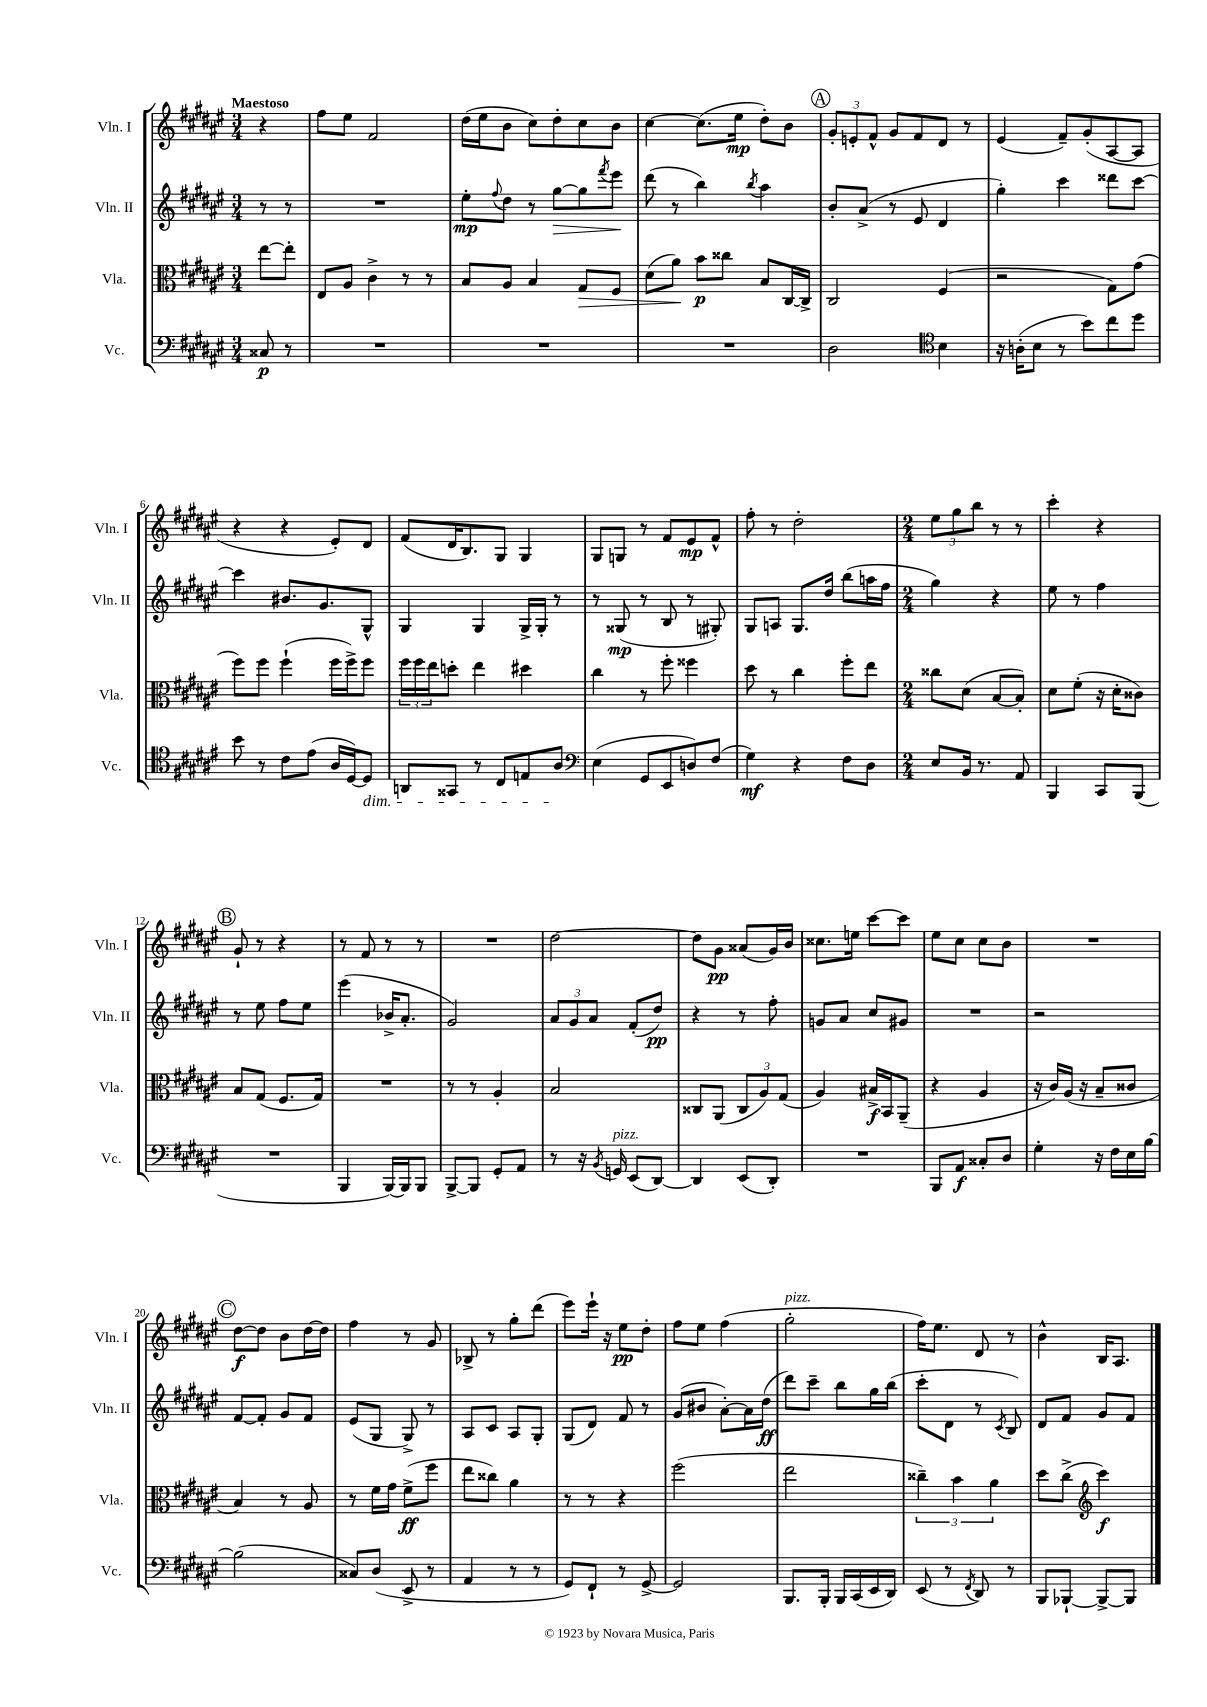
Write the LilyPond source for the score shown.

<<
\new StaffGroup <<
\new Staff = "s0" \with { instrumentName = "Vln. I" shortInstrumentName = "Vln. I" } {
    \clef treble \key fis \major \numericTimeSignature \time 3/4 \partial 4 \tempo "Maestoso"
    r4 |
    fis''8 eis''8 fis'2 |
    dis''16( eis''16 b'8 cis''8) dis''8-. cis''8 b'8 |
    cis''4~ cis''8.( eis''16\mp dis''8-.) b'8 |
    \mark \markup { \circle "A" } \tuplet 3/2 { gis'8-. e'8-. fis'8-^ } gis'8 fis'8 dis'8 r8 |
    eis'4( fis'8--) gis'8-.( ais8~ ais8 |
    r4 r4 eis'8-.) dis'8 |
    fis'8( dis'16 b8.) gis8 gis4 |
    gis8 g8 r8 fis'8 eis'8\mp fis'8-^ |
    fis''8-. r8 dis''2-. |
    \numericTimeSignature \time 2/4 \tuplet 3/2 { eis''8 gis''8 b''8 } r8 r8 |
    cis'''4-. r4 |
    \mark \markup { \circle "B" } gis'8-! r8 r4 |
    r8 fis'8 r8 r8 |
    R2 |
    dis''2~ |
    dis''8 gis'8\pp aisis'8( gis'16) b'16 |
    cisis''8. e''16 cis'''8~ cis'''8 |
    eis''8 cis''8 cis''8 b'8 |
    R2 |
    \mark \markup { \circle "C" } dis''8~\f dis''8 b'8 dis''16~ dis''16 |
    fis''4 r8 gis'8 |
    bes8-> r8 gis''8-. dis'''8( |
    eis'''8) eis'''16-! r16 eis''8\pp dis''8-. |
    fis''8 eis''8 fis''4( |
    gis''2-.^\markup { \italic "pizz." } |
    fis''16) eis''8. dis'8 r8 |
    b'4-^ b16 ais8. \bar "|." |
}
\new Staff = "s1" \with { instrumentName = "Vln. II" shortInstrumentName = "Vln. II" } {
    \clef treble \key fis \major \numericTimeSignature \time 3/4 \partial 4
    r8 r8 |
    R2. |
    eis''8-.\mp \appoggiatura { fis''8 } dis''8 r8 gis''8~\> gis''8 \acciaccatura { fis'''8 } eis'''8\! |
    dis'''8( r8 b''4) \acciaccatura { b''8 } ais''4 |
    \mark \markup { \circle "A" } b'8-. ais'8->( r8 eis'8 dis'4 |
    gis''4-.) cis'''4 disis'''8 cis'''8~ |
    cis'''4 bis'8. gis'8. gis8-^ |
    gis4 gis4 gis16-> gis16-. r8 |
    r8 gisis8\mp( r8 b8 r8 gis8-.) |
    gis8 a8 gis8. dis''16 b''8( a''16 fis''16 |
    \numericTimeSignature \time 2/4 gis''4) r4 |
    eis''8 r8 fis''4 |
    \mark \markup { \circle "B" } r8 eis''8 fis''8 eis''8 |
    eis'''4( bes'16-> ais'8.-. |
    gis'2) |
    \tuplet 3/2 { ais'8 gis'8 ais'8 } fis'8-.( dis''8\pp) |
    r4 r8 fis''8-. |
    g'8 ais'8 cis''8 gis'8 |
    R2 |
    r2 |
    \mark \markup { \circle "C" } fis'8~ fis'8-. gis'8 fis'8 |
    eis'8( gis8 gis8->) r8 |
    ais8 cis'8 ais8 gis8-. |
    gis8( dis'8) fis'8 r8 |
    gis'8( bis'8 ais'8~-.) ais'16 dis''16\ff( |
    dis'''8) cis'''8-- b''8 gis''16 b''16( |
    cis'''8-. dis'8 r8 \acciaccatura { cis'8 } b8) |
    dis'8 fis'8 gis'8 fis'8 \bar "|." |
}
\new Staff = "s2" \with { instrumentName = "Vla." shortInstrumentName = "Vla." } {
    \clef alto \key fis \major \numericTimeSignature \time 3/4 \partial 4
    eis''8~ eis''8-. |
    eis8 ais8 cis'4-> r8 r8 |
    b8 ais8 b4 gis8\> fis8 |
    dis'8( ais'8\!) b'8\p cisis''8 b8 cis16~ cis16-> |
    \mark \markup { \circle "A" } cis2 fis4( |
    r2 gis8) gis'8( |
    fis''8) fis''8 fis''4-!( fis''16 fis''16->) fis''8 |
    \tuplet 3/2 { fis''16 fis''16 eis''16 } d''8-. eis''4 dis''4 |
    cis''4 r8 fis''8-. fisis''4 |
    dis''8 r8 cis''4 fis''8-. eis''8 |
    \numericTimeSignature \time 2/4 cisis''8 dis'8( b8~ b8-.) |
    dis'8 fis'8-.( r16 dis'16-. cisis'8) |
    \mark \markup { \circle "B" } b8 gis8( fis8. gis16) |
    R2 |
    r8 r8 ais4-. |
    b2 |
    cisis8 ais,8( \tuplet 3/2 { cisis8 ais8) gis8( } |
    ais4) bis16->\f b,16 ais,8--( |
    r4 ais4 |
    r16 cis'16) ais16( r16 b8-- cisis'8 |
    \mark \markup { \circle "C" } b4) r8 ais8 |
    r8 fis'16 gis'16 fis'8->\ff( fis''8 |
    eis''8 cisis''8) ais'4 |
    r8 r8 r4 |
    fis''2( |
    eis''2 |
    \tuplet 3/2 { cisis''4--) b'4 ais'4 } |
    dis''8 cis''8->( \clef treble cis'''4\f) \bar "|." |
}
\new Staff = "s3" \with { instrumentName = "Vc." shortInstrumentName = "Vc." } {
    \clef bass \key fis \major \numericTimeSignature \time 3/4 \partial 4
    cisis8\p r8 |
    R2. |
    R2. |
    R2. |
    \mark \markup { \circle "A" } dis2 \clef tenor b4 |
    r16 a16-.( b8 r8 b'8) cis''8 dis''8 |
    b'8 r8 cis'8 eis'8( ais16 dis16~) dis8\dim |
    a,8 gisis,8 r8 cis8 e8 ais8\! |
    \clef bass eis4( gis,8 eis,8 d8) fis8( |
    gis4\mf) r4 fis8 dis8 |
    \numericTimeSignature \time 2/4 eis8 b,16 r8. ais,8 |
    b,,4 cis,8 b,,8( |
    \mark \markup { \circle "B" } R2 |
    b,,4 b,,16~) b,,16 b,,8 |
    b,,8~-> b,,8 gis,8-. ais,8 |
    r8 r16 \acciaccatura { b,8 } g,16^\markup { \italic "pizz." } eis,8( dis,8~) |
    dis,4 eis,8( dis,8-.) |
    R2 |
    b,,8 ais,8\f cisis8-. dis8 |
    gis4-. r16 fis16 eis16 b16~ |
    \mark \markup { \circle "C" } b2( |
    cisis8) dis8( eis,8-> r8 |
    ais,4 r8 r8 |
    gis,8) fis,8-! r8 gis,8~-> |
    gis,2 |
    b,,8. b,,16-. b,,16 cis,16( eis,16 dis,16) |
    eis,8( r8 \acciaccatura { fis,8 } dis,8) r8 |
    b,,8 bes,,8~-! bes,,8~-> bes,,8 \bar "|." |
}
>>
>>
